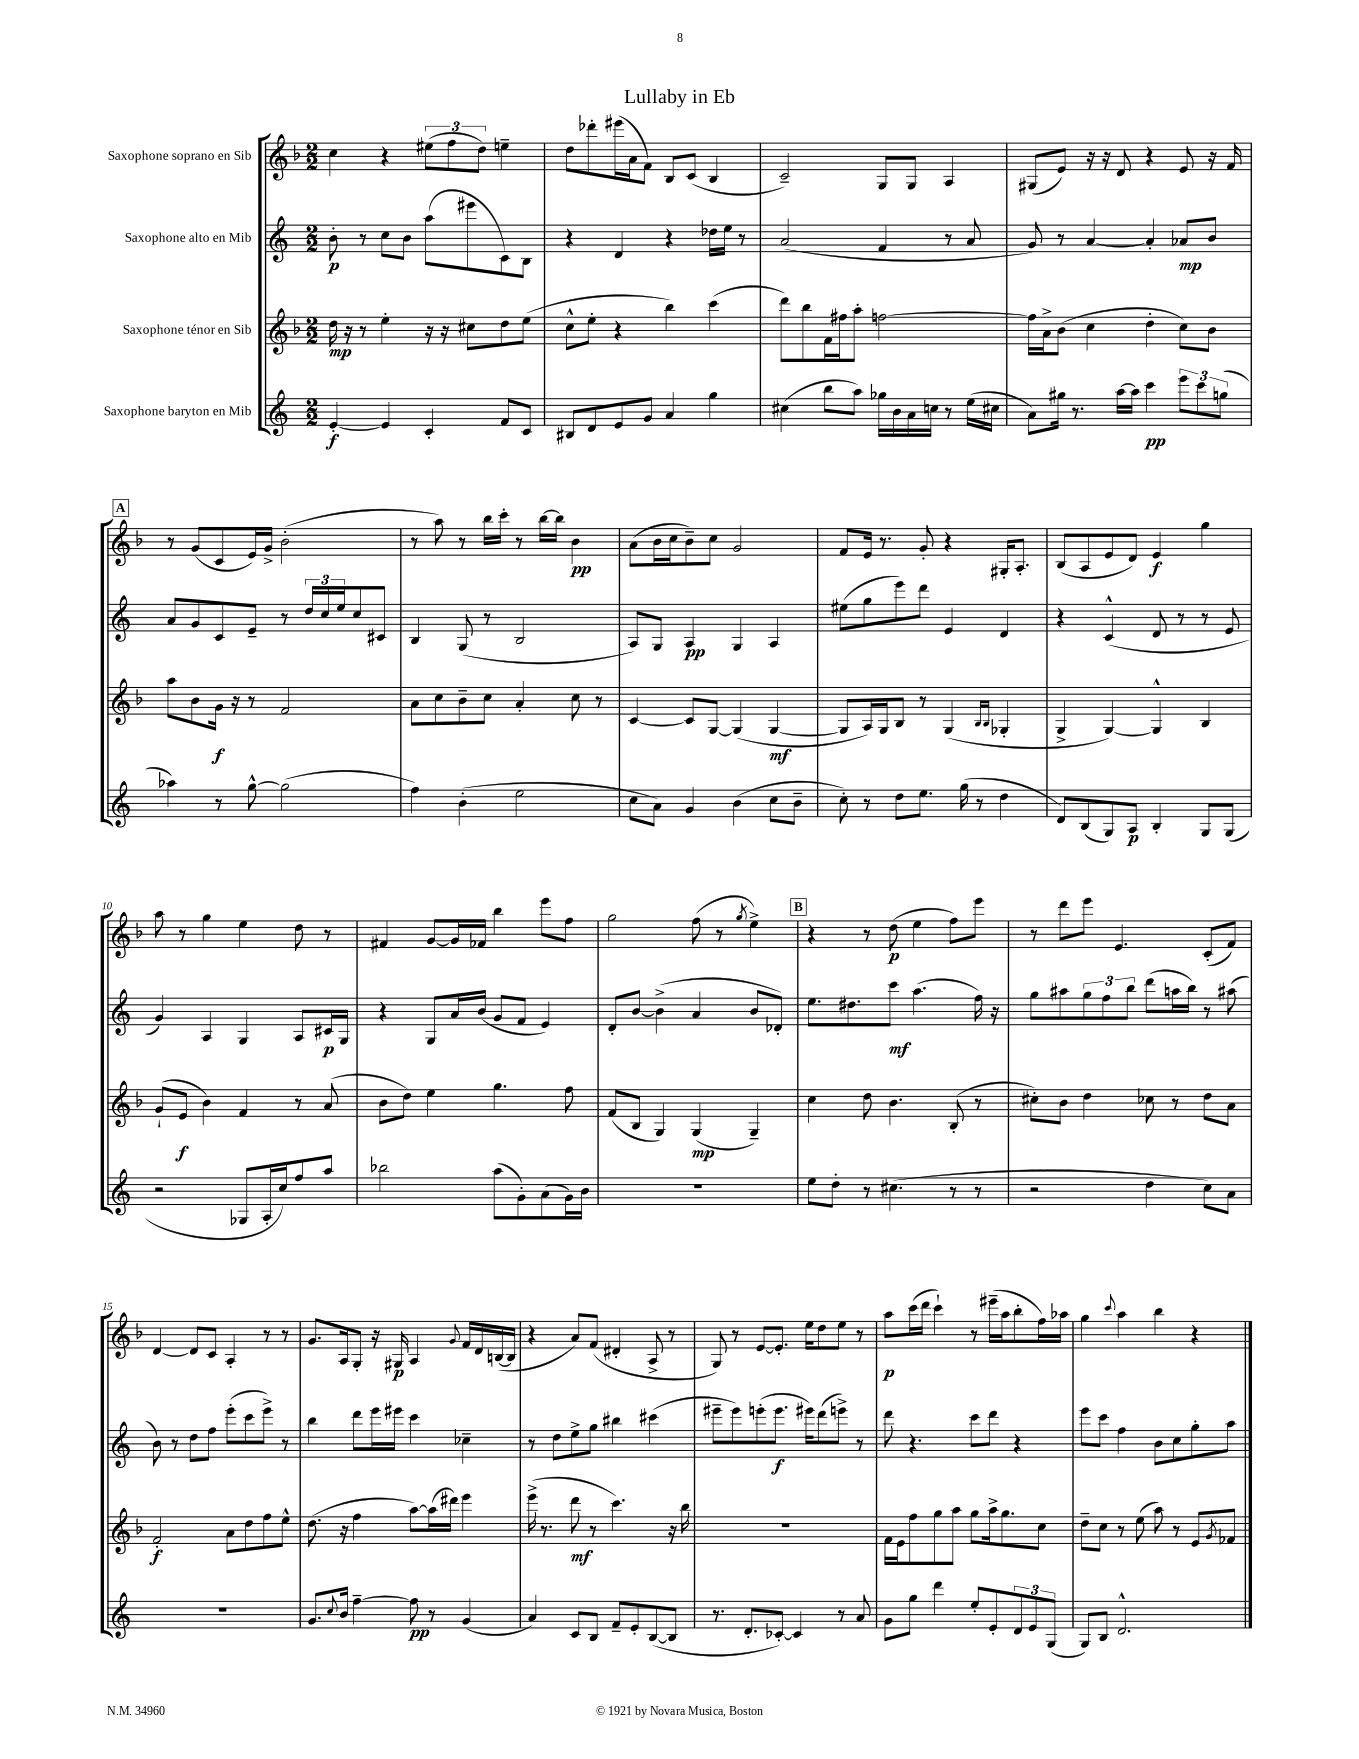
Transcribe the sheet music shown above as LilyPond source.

\header { title = "Lullaby in Eb" }
<<
\new StaffGroup <<
\new Staff = "s0" \with { instrumentName = "Saxophone soprano en Sib" } {
    \clef treble \key f \major \numericTimeSignature \time 2/2
    c''4 r4 \tuplet 3/2 { eis''8( f''8 d''8) } e''4-- |
    d''8 des'''8-. eis'''16( a'16 f'8) bes8 c'8( bes4 |
    c'2--) g8 g8 a4 |
    gis8( e'8) r16 r16 d'8 r4 e'8 r16 f'16 |
    \mark \markup { \box "A" } r8 g'8( c'8 e'16) g'16-> bes'2-.( |
    r8 a''8) r8 bes''16 c'''16-. r8 bes''16~ bes''16 bes'4\pp |
    a'8( bes'16 c''16 bes'8--) c''8 g'2 |
    f'8 e'16 r8. g'8-. r4 gis16-. a8.-. |
    bes8( a8 e'8 d'8) e'4\f g''4 |
    a''8 r8 g''4 e''4 d''8 r8 |
    fis'4 g'8~ g'16 fes'16 bes''4 e'''8 f''8 |
    g''2 f''8( r8 \acciaccatura { g''8 } e''4->) |
    \mark \markup { \box "B" } r4 r8 d''8\p( e''4 f''8) e'''8 |
    r8 d'''8 e'''8 e'4. c'8-.( f'8) |
    d'4~ d'8 c'8 a4-. r8 r8 |
    g'8. a16 g8-. r16 gis16\p a4 \appoggiatura { g'8 } f'16 d'16 b16~( b16 |
    r4 a'8) f'8( dis'4-. a8-> r8 |
    g8) r8 e'8~ e'8.-. e''16 d''8 e''8 r8 |
    a''8\p c'''16( d'''16 c'''4-!) r8 eis'''16--( a''16 bes''8-. f''16) aes''16 |
    g''4 \appoggiatura { c'''8 } a''4 bes''4 r4 \bar "|." |
}
\new Staff = "s1" \with { instrumentName = "Saxophone alto en Mib" } {
    \clef treble \key c \major \numericTimeSignature \time 2/2
    b'8-.\p r8 c''8 b'8 a''8( eis'''8 c'8) b8 |
    r4 d'4 r4 des''16 e''16 r8 |
    a'2( f'4 r8 a'8 |
    g'8) r8 a'4~ a'4-. aes'8\mp b'8 |
    \mark \markup { \box "A" } a'8 g'8 c'8 e'8-- r8 \tuplet 3/2 { d''16 c''16 e''16 } c''8 cis'8 |
    b4 g8( r8 b2 |
    a8) g8 a4\pp g4 a4 |
    eis''8( g''8 e'''8) d'''8 e'4 d'4 |
    r4 c'4-^( d'8 r8 r8 e'8 |
    g'4) a4 g4 a8 cis'16\p g16 |
    r4 g8 a'16 b'16( g'8 f'8 e'4) |
    d'8-. b'8~ b'4->( a'4 b'8 des'8-.) |
    \mark \markup { \box "B" } e''8. dis''8. c'''8\mf a''4.( f''16) r16 |
    g''8 ais''8 \tuplet 3/2 { g''8 f''8 b''8 } d'''8( a''16 b''16) r8 ais''8( |
    b'8) r8 d''8 f''8 e'''8-.( c'''8 e'''8->) r8 |
    b''4 d'''8 e'''16 eis'''16 c'''4 ces''4-- |
    r8 d''8 e''8-> g''8 bis''4 cis'''4( |
    eis'''8-- eis'''8) e'''8-.( e'''8.\f eis'''16) d'''8( e'''8->) r8 |
    d'''8 r4. c'''8 d'''8 r4 |
    e'''8 c'''8 f''4 b'8 c''8 g''8-. a''8 \bar "|." |
}
\new Staff = "s2" \with { instrumentName = "Saxophone ténor en Sib" } {
    \clef treble \key f \major \numericTimeSignature \time 2/2
    d''16\mp r16 r8 e''4-. r16 r16 cis''8 d''8 e''8( |
    c''8-^ e''8-. r4 bes''4) c'''4( |
    d'''8) bes''8 f'16 fis''16 a''8-. f''2~ |
    f''16 a'16-> bes'8( c''4 d''4-. c''8) bes'8 |
    \mark \markup { \box "A" } a''8 bes'8 g'16\f r16 r8 f'2 |
    a'8 c''8 bes'8-- c''8 a'4-. c''8 r8 |
    c'4~ c'8 g8~ g4( g4~\mf |
    g8 a16) g16 bes8 r8 g4( \grace { bes16 bes16 } ges4-. |
    g4-> g4~) g4-^ bes4 |
    g'8-!( e'8\f bes'4) f'4 r8 a'8( |
    bes'8 d''8) e''4 g''4. f''8 |
    f'8( bes8 g4) g4\mp( g4--) |
    \mark \markup { \box "B" } c''4 d''8 bes'4. bes8-.( r8 |
    cis''8-.) bes'8 d''4 ces''8 r8 d''8 a'8 |
    f'2-.\f a'8 d''8 f''8 e''8-^ |
    d''8.( r16 f''4 a''8~) a''16( dis'''16) e'''4 |
    e'''16->( r8. d'''8\mf r8 c'''4.) r16 bes''16 |
    R1 |
    f'16 e'16 f''8 g''8 a''8 g''8 a''16-> g''8. c''8 |
    d''8-- c''8 r8 e''8( a''8) r8 e'8 \acciaccatura { g'8 } fes'8 \bar "|." |
}
\new Staff = "s3" \with { instrumentName = "Saxophone baryton en Mib" } {
    \clef treble \key c \major \numericTimeSignature \time 2/2
    e'4~-.\f e'4 c'4-. f'8 c'8 |
    bis8 d'8 e'8 g'8 a'4 g''4 |
    cis''4( b''8 a''8) ges''16 b'16 a'16 c''16 r8 e''16( cis''16 |
    a'8) gis''16 r8. a''16~ a''16 c'''4\pp \tuplet 3/2 { e'''8 c'''8 g''8( } |
    \mark \markup { \box "A" } aes''4) r8 g''8~-^ g''2( |
    f''4) b'4-.( e''2 |
    c''8 a'8) g'4 b'4( c''8 b'8-- |
    c''8-.) r8 d''8 e''8. g''16( r8 d''4 |
    d'8) b8( g8) a8\p b4-. g8 g8( |
    r2 ges8 a16-. c''16) f''8 a''8 |
    bes''2 a''8( g'8-.) a'8( g'16) b'16 |
    R1 |
    \mark \markup { \box "B" } e''8 d''8-. r8 cis''4.( r8 r8 |
    r2 d''4 c''8) a'8 |
    r1 |
    g'8. \appoggiatura { c''8 } b'16 f''4~-- f''8\pp r8 g'4( |
    a'4) c'8 b8 f'8-- e'8-. b8~( b8 |
    r8. d'8.-. ces'8~-.) ces'4 r8 a'8 |
    g'8 g''8 d'''4 e''8-. e'8-. \tuplet 3/2 { d'8 e'8 g8( } |
    g8) b8 d'2.-^ \bar "|." |
}
>>
>>
